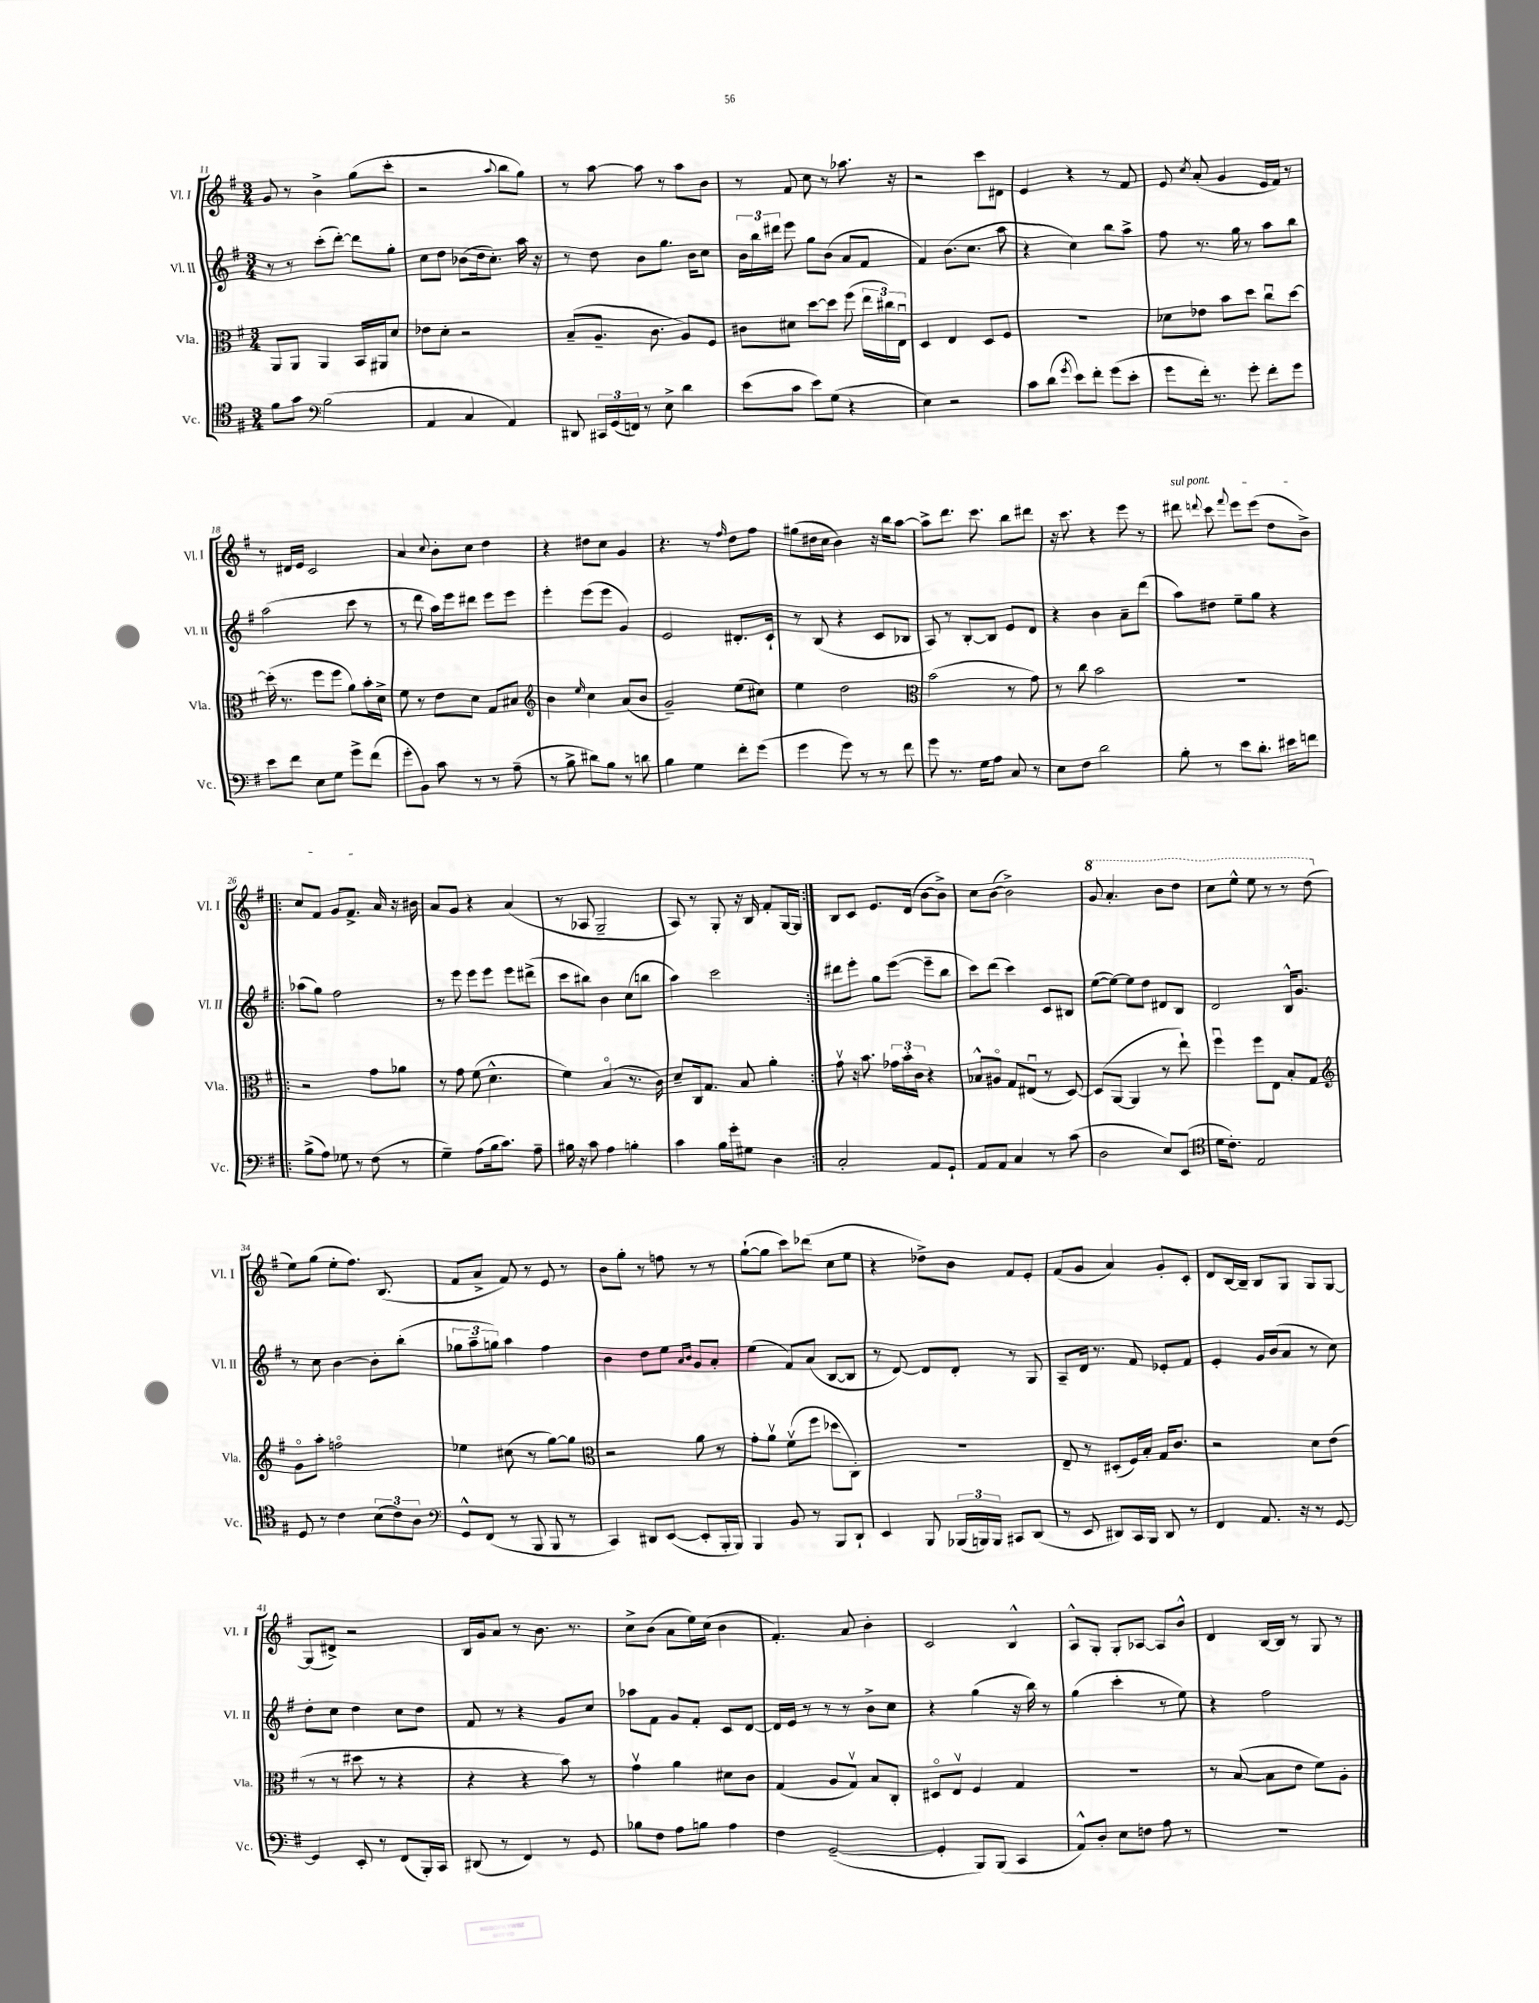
<<
\new StaffGroup <<
\new Staff = "s0" \with { instrumentName = "Vl. I" shortInstrumentName = "Vl. I" } {
    \clef treble \key g \major \numericTimeSignature \time 3/4
    \autoBeamOff g'8 r8 b'4-> g''8[( c'''8]-. |
    r2 \appoggiatura { a''8 } b''8[ g''8]) |
    r8 a''8~ a''8 r8 a''8[ b'8] |
    r8 fis'8 c''8 r8 aes''8. r16 |
    r2 c'''8[ dis'8] |
    e'4 r4 r8 fis'8 |
    e'8 \acciaccatura { c''8 } a'8-.( g'4 e'16[ fis'16]) r8 |
    r8 dis'16[ e'16] c'2 |
    a'4 \appoggiatura { c''8 } b'8[-. c''8] d''4 |
    r4 dis''8[ c''8] g'4 |
    r4. r8 \grace { fis''16 } d''8[ fis''8] |
    gis''8[( dis''16 c''16] b'4) r16 b''16[ a''8]~ |
    a''8[-> d'''8.] c'''8. b''8[ dis'''8] |
    r16 c'''8. r4 e'''8 r8 |
    \once \override TextSpanner.bound-details.left.text = \markup { \italic "sul pont." } dis'''8\startTextSpan \appoggiatura { d'''8 } c'''8 \appoggiatura { fis'''8 } e'''8[ e'''8]( d''8[ b'8]->) |
    \repeat volta 2 { c''8[ fis'8] g'8[ fis'8.]-> a'16\stopTextSpan r16 bis'16 |
    a'8[ g'8] r4 a'4( |
    r8 aes8 g2-- |
    a8) r8 g8-. r16 b16 fis'8[-. g16~ g16] | }
    b8[ c'8] e'8.[ d'16]( b'8[~ b'8]->) |
    c''8[ b'8]~( b'2->) |
    \ottava #1 g''8 a''4.-. b''8[ d'''8] |
    c'''8[ e'''8]-^ e'''8 r8 r8 d'''8( \ottava #0 |
    e''8[) g''8]( e''8[-. fis''8.]) b8.( |
    fis'8[ a'8]-> fis'8) r8 e'8 r8 |
    b'8[ g''8]-. r8 f''8 r8 r8 |
    g''8[~-!( g''8] c'''8[) des'''8]( c''8[ e''8] |
    r4 des''8[->) b'8] fis'8[ e'8]-. |
    fis'8[( g'8] a'4) g'8[-. c'8]-. |
    d'8[ b16~ b16]-- b8[ g8] g8[ g8]~ |
    g8[( dis'8]->) r2 |
    b16[ g'16 a'8] r8 b'8. r8. |
    c''8[-> b'8]( a'8[ e''16) c''16]( b'4 |
    fis'4.-.) a'8 b'4-. |
    c'2 b4-^ |
    a8[-^ g8]-. g8[-. aes8]~ aes8[ b'8]-^ |
    d'4 b16[~ b16] r8 g8 r8 \bar "|." |
}
\new Staff = "s1" \with { instrumentName = "Vl. II" shortInstrumentName = "Vl. II" } {
    \clef treble \key g \major \numericTimeSignature \time 3/4
    \autoBeamOff r8 r8 c'''8[-.( d'''8]~-.) d'''8[ g''8]-. |
    c''8[ d''8] bes'8[( d''16 c''8.]-.) a''16 r16 |
    r8 d''8 b'8[ g''8.] b'16[ c''8] |
    \tuplet 3/2 { b'16[ b''16 dis'''16] } e'''8 g''8[ b'8]( a'8[ fis'8] |
    fis'4) b'8.[( c''8.] a''8 |
    r4 c''4) b''8[ a''8]-> |
    fis''8 r8. g''16 r8 a''8[ b''8] |
    a''2( c'''8 r8 |
    r8 d'''8 a''16[) e'''16 dis'''8] e'''8[ e'''8] |
    e'''4-. e'''8[( e'''8] g'4) |
    e'2 dis'8.[-. c'16]-! |
    r8 b8( r4 c'8[ bes8] |
    a8) r8 b8[~-. b8] e'8[ d'8] |
    r4 b'4 a'8[-- d'''8]( |
    a''8[) dis''8] e''8[-- g''8] r4 |
    \repeat volta 2 { aes''8[( g''8]) fis''2 |
    r8 e'''8 e'''8[ e'''8] e'''8[ dis'''8]->( |
    c'''8[ bis''8]) b'4 c''8[( b''8] |
    a''4) c'''2 | }
    dis'''8[ e'''8]-. g''8[ e'''8]~( e'''8[-- b''8] |
    c'''8[) d'''8]( c'''4) c'8[ bis8] |
    e''8[~( e''8]~) e''8[ d''8] dis'8[ b8] |
    d'2 b16[-^ g'8.] |
    r8 c''8 b'4~ b'8[-. b''8]-.( |
    \tuplet 3/2 { ges''8[ a''8-- g''8]) } a''4 fis''4 |
    b'4 d''8[ e''8] \grace { a'16[ b'16] } g'8[ a'8]-. |
    e''4( fis'8[) a'8]( b8[~ b8] |
    r8 d'8~) d'8[ d'8]-. r8 g8 |
    a8[-- d'16] r8. fis'8 ees'8[-. fis'8] |
    e'4-. g'16[ b'16( a'8] r8 c''8) |
    d''8[-. c''8] d''4 c''8[ d''8] |
    fis'8 r8 r4 g'8[ c''8] |
    aes''8[ fis'8] g'8[ fis'8]-. c'8[ d'8]~ |
    d'16[ e'16] r8 r8 r8 b'8[-> c''8] |
    r4 g''4( r16 b''16) r8 |
    g''4( c'''4-. r8 e''8) |
    r4 fis''2 \bar "|." |
}
\new Staff = "s2" \with { instrumentName = "Vla." shortInstrumentName = "Vla." } {
    \clef alto \key g \major \numericTimeSignature \time 3/4
    \autoBeamOff a,8[ a,8] a,4 b,16[ ais,16 d'8] |
    ees'8[ d'8]-. r2 |
    b8[--( a8.]-- c'8. a8[) fis8] |
    cis'8[ dis'8] d''8[~ d''8] fis''8( \tuplet 3/2 { e''16[ cis''16) e16]\downbow } |
    d4 e4 d8[ fis8] |
    R2. |
    des'8[ ees'8] b'8[ d''8] c''8[\downbow d''8]~ |
    d''16-.( r8. fis''8[ fis''8] a'8[) b'16-. d'16]-> |
    fis'8 r8 e'8[ d'8] g8[ bis8] |
    \clef treble b'4 \grace { e''16 } c''4 a'8[( b'8] |
    g'2--) e''8[( cis''8]) |
    e''4 d''2 |
    \clef alto b'2( r8 g'8) |
    r8 c''8 b'2 |
    R2. |
    \repeat volta 2 { r2 g'8[ aes'8] |
    r8 g'8 fis'8( d'4.-^ |
    fis'4) b4\flageolet( r8. c'16) |
    d'8[-- c16 g8.] b8 a'4-. | }
    g'8\upbow r16 b'8. \tuplet 3/2 { ges'16[ b'16-. c'16] } r4 |
    bes8[-^ ais8]\flageolet g8[ eis8]\downbow( r8 d8~) |
    d8[( a,8]~ a,4 r8 e''8-!) |
    fis''4\downbow fis''8[ e8] b8[-. g8] |
    \clef treble g'8[\flageolet a''8]-. f''2\flageolet |
    ees''4 cis''8( r8 g''8[~) g''8] |
    \clef alto r2 a'8 r8 |
    g'8[-. a'8]\upbow fis'8[\upbow( fis''8] des''8[ c8]-.) |
    R2. |
    e8-- r8 dis8[-.( fis16) b16]-. g16[ c'8.] |
    r2 d'8[ e'8]( |
    r8 r8 dis''8 r8 r4 |
    r4 r4 b'8) r8 |
    g'4\upbow a'4 dis'8[ c'8] |
    g4( a8[ g8]\upbow) b8[ c8]-. |
    dis8[\flageolet e8]\upbow fis4 g4 |
    R2. |
    r8 b8~( b8[ e'8] fis'8[) a8]-. \bar "|." |
}
\new Staff = "s3" \with { instrumentName = "Vc." shortInstrumentName = "Vc." } {
    \clef tenor \key g \major \numericTimeSignature \time 3/4
    \autoBeamOff fis'8[ g'8] \clef bass b2( |
    a,4 c4 a,4) |
    dis,8 \tuplet 3/2 { cis,16[ g,16( f,16]) } r8 e8-> d'4 |
    e'8[( c'8] e'8[) g8]( r4 |
    e4) r2 |
    c'8[ d'8]( \acciaccatura { g'8 } e'8[) fis'8]-. g'8[( e'8]-. |
    g'8[ fis'16]-.) r8. g'8-. fis'8[-. g'8] |
    e'8[ fis'8] e8[ g8] g'8[-> fis'8]( |
    g'8[-. b,8]) c'8 r8 r8 a8--( |
    r8 b8-> dis'8[) b8] r8 d'8 |
    b4 g4 fis'8[-. g'8]( |
    g'4 g'8) r8 r8 fis'8 |
    g'8 r8. g16[ a8] c8 r8 |
    e8[ fis8] d'2 |
    b8-. r8 e'8[ d'8.]-. eis'16[ f'8] |
    \repeat volta 2 { b8[->( a8]) ges8 r8 fis8( r8 |
    g4--) a8[( b16 c'8.]) a8-- |
    bis16 r16 c'8 a4 b4-. |
    c'4 b16[ g'16-. gis8] d4 | }
    c2-. a,8[ g,8]-! |
    a,8[ a,8] c4 r8 c'8( |
    d2 e8[) e,8]( |
    \clef tenor d'16[ c'8.]-.) e2 |
    d8 r8 c'4 \tuplet 3/2 { b8[( c'8) a8] } |
    \clef bass g,8[-^ fis,8]( r8 b,,8 b,,8 r8 |
    c,4) dis,8[ e,8]~( e,8[-. b,,16-. b,,16]) |
    b,,4 b,8 r8 b,,8[ d,8]-! |
    e,4 b,,8 \tuplet 3/2 { bes,,16[( b,,16) b,,16] } cis,8[ d,8]( |
    r8 e,8 dis,8[) c,16 b,,16] dis,8 r8 |
    fis,4 a,8. r16 r8 g,8~ |
    g,4 e,8-. r8 fis,8[( b,,16-.) c,16] |
    dis,8( r8 fis,4) r8 g,8 |
    bes8[ fis8] a8[ b8] a4 |
    fis4 g,2~--( |
    g,4-. b,,8[) b,,8]( c,4 |
    a,8[-^) d8]-. e8[ f8] a8 r8 |
    R2. \bar "|." |
}
>>
>>
\layout { \context { \Score currentBarNumber = #11 } }
